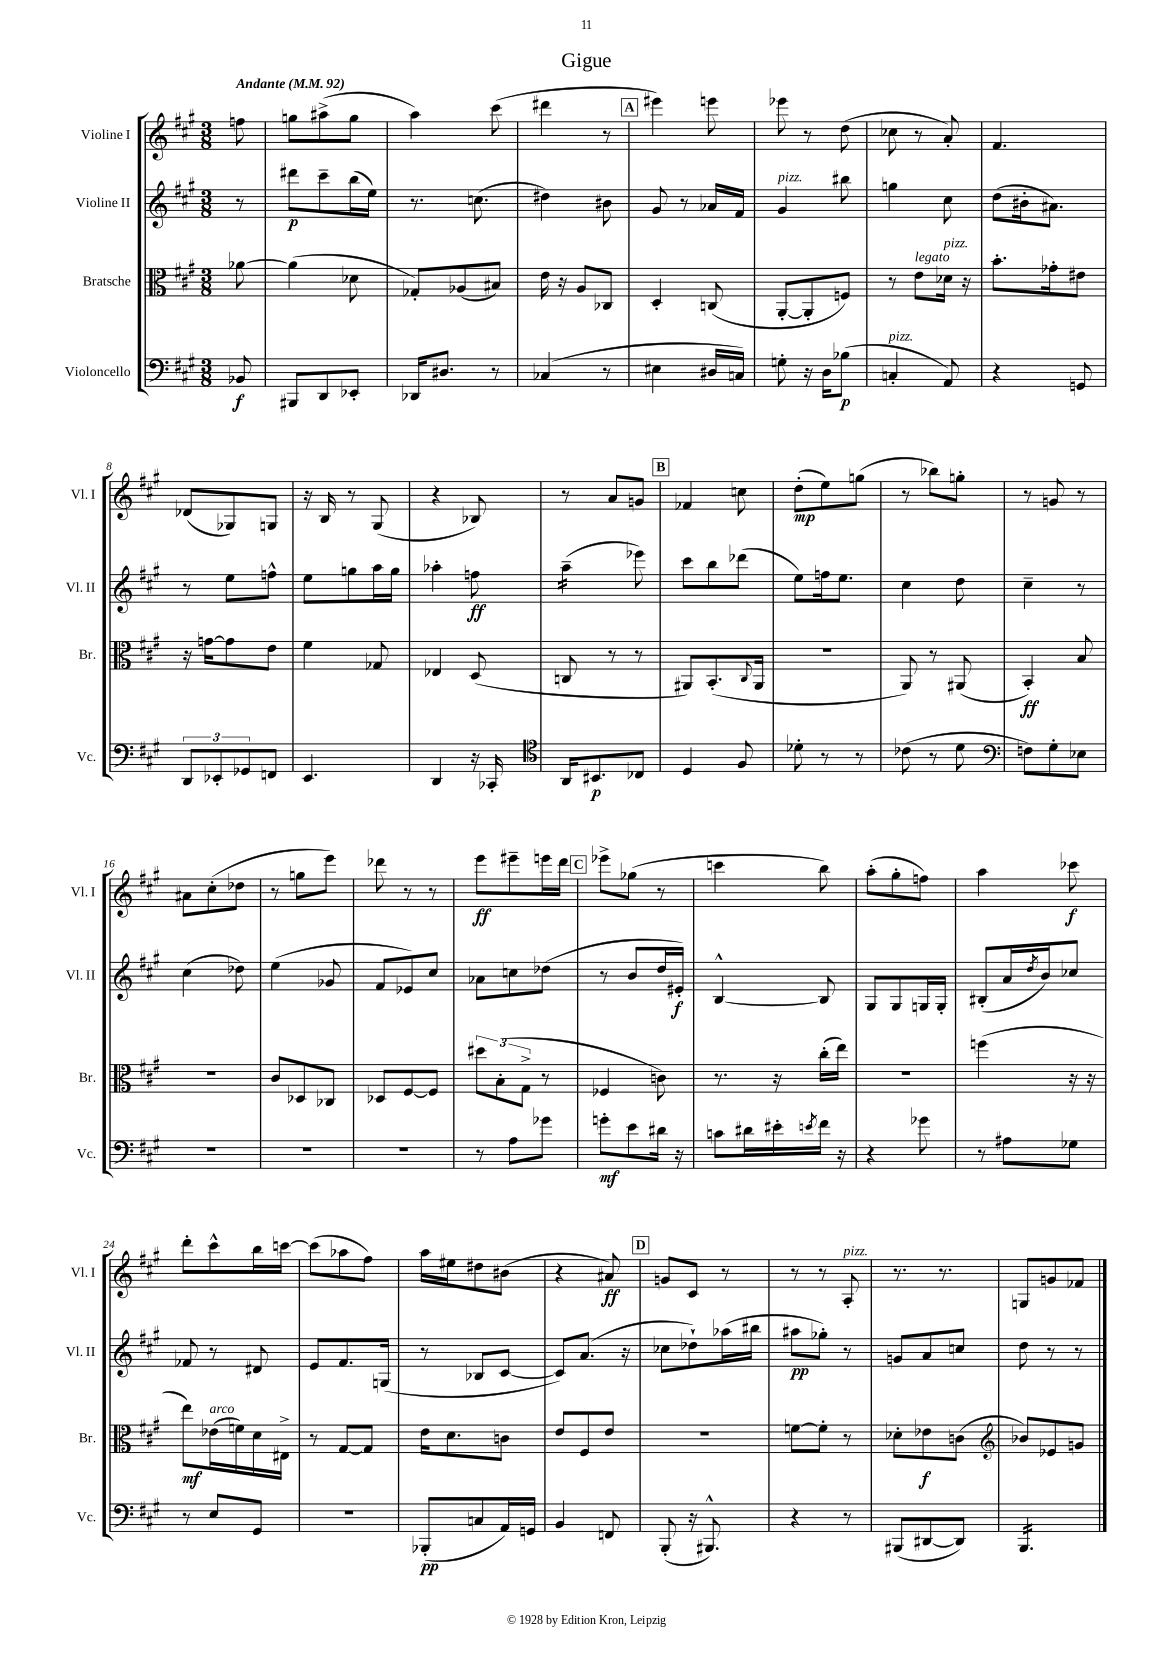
\header { title = "Gigue" }
<<
\new StaffGroup <<
\new Staff = "s0" \with { instrumentName = "Violine I" shortInstrumentName = "Vl. I" } {
    \clef treble \key a \major \numericTimeSignature \time 3/8 \partial 8 \tempo "Andante" 4 = 92
    f''8 |
    g''8 ais''8->( g''8 |
    a''4) cis'''8( |
    dis'''4 r8 |
    \mark \markup { \box "A" } eis'''4) e'''8 |
    ees'''8 r8 d''8( |
    ces''8 r8 a'8-.) |
    fis'4. |
    des'8( ges8) g8 |
    r16 b16 r8 gis8( |
    r4 bes8) |
    r8 a'8 g'8 |
    \mark \markup { \box "B" } fes'4 c''8 |
    d''8-.\mp( e''8) g''8( |
    r8 bes''8) g''8-. |
    r8 g'8 r8 |
    ais'8 cis''8-.( des''8 |
    r8 g''8 e'''8) |
    des'''8 r8 r8 |
    e'''8\ff eis'''8-- e'''16 d'''16 |
    \mark \markup { \box "C" } ees'''8-> ges''8( r8 |
    c'''4 b''8) |
    a''8-.( gis''8-. f''8) |
    a''4 ces'''8\f |
    d'''8-. cis'''8-^ b''16 c'''16~ |
    c'''8( aes''8 fis''8) |
    a''16 eis''16 dis''8 bis'8( |
    r4 ais'8\ff) |
    \mark \markup { \box "D" } g'8 cis'8 r8 |
    r8 r8 a8-.^\markup { \italic "pizz." } |
    r8. r8. |
    g8 g'8 fes'8 \bar "|." |
}
\new Staff = "s1" \with { instrumentName = "Violine II" shortInstrumentName = "Vl. II" } {
    \clef treble \key a \major \numericTimeSignature \time 3/8 \partial 8
    r8 |
    dis'''8\p cis'''8-- b''16( e''16) |
    r8. c''8.( |
    dis''4) bis'8 |
    \mark \markup { \box "A" } gis'8 r8 aes'16 fis'16 |
    gis'4^\markup { \italic "pizz." } bis''8 |
    g''4 cis''8 |
    d''8( bis'16-. ais'8.) |
    r8 e''8 f''8-^ |
    e''8 g''8 a''16 g''16 |
    aes''4-. f''8\ff |
    a''4:16--( ees'''8) |
    \mark \markup { \box "B" } cis'''8 b''8 des'''8( |
    e''8) f''16 e''8. |
    cis''4 d''8 |
    cis''4-- r8 |
    cis''4( des''8) |
    e''4( ges'8 |
    fis'8 ees'8) cis''8 |
    aes'8 c''8 des''8( |
    \mark \markup { \box "C" } r8 b'8 d''16 eis'16-.\f) |
    b4~-^ b8 |
    gis8 gis8 g16 g16-. |
    bis8-.( a'16 \acciaccatura { d''8 } b'16) ces''8 |
    fes'8 r8 dis'8 |
    e'8 fis'8. g16( |
    r8 bes8 cis'8~ |
    cis'8) a'8.( r16 |
    \mark \markup { \box "D" } ces''8 des''8-!) aes''16( bis''16 |
    ais''8\pp ges''8-.) r8 |
    g'8 a'8 c''8 |
    d''8 r8 r8 \bar "|." |
}
\new Staff = "s2" \with { instrumentName = "Bratsche" shortInstrumentName = "Br." } {
    \clef alto \key a \major \numericTimeSignature \time 3/8 \partial 8
    aes'8~ |
    aes'4( des'8 |
    ges8-.) aes8( bis8) |
    e'16 r16 a8 ces8 |
    \mark \markup { \box "A" } d4-. c8( |
    a,8~-. a,8-. f8) |
    r8 e'8^\markup { \italic "legato" } des'16^\markup { \italic "pizz." } r16 |
    b'8.-. ges'16-. eis'8 |
    r16 g'16~ g'8 e'8 |
    fis'4 ges8 |
    ees4 d8( |
    c8 r8 r8 |
    \mark \markup { \box "B" } ais,8) b,8.-.( \appoggiatura { cis8 } ais,16 |
    R4. |
    a,8) r8 ais,8( |
    b,4-.\ff) b8 |
    r4. |
    cis'8 des8 ces8 |
    des8 fis8~ fis8 |
    \tuplet 3/2 { dis''8 b8-.( gis8-> } r8 |
    \mark \markup { \box "C" } fes4 c'8) |
    r8. r16 cis''16-.( e''16) |
    R4. |
    f''4( r16 r16 |
    e''8\mf) ees'16^\markup { \italic "arco" }( f'16) d'16 eis16-> |
    r8 gis8~ gis8 |
    e'16 d'8. c'8 |
    e'8 fis8 e'8 |
    \mark \markup { \box "D" } R4. |
    f'8~ f'8-. r8 |
    des'8-. ees'8\f c'8( |
    \clef treble bes'8) ees'8 g'8 \bar "|." |
}
\new Staff = "s3" \with { instrumentName = "Violoncello" shortInstrumentName = "Vc." } {
    \clef bass \key a \major \numericTimeSignature \time 3/8 \partial 8
    bes,8\f |
    bis,,8 d,8 ees,8-. |
    des,16 dis8. r8 |
    ces4( r8 |
    \mark \markup { \box "A" } eis4 dis16 c16) |
    g8-. r16 d16 bes8\p( |
    c4-.^\markup { \italic "pizz." } a,8) |
    r4 g,8 |
    \tuplet 3/2 { d,8 ees,8-. ges,8 } f,8 |
    e,4. |
    d,4 r16 ces,16-. |
    \clef tenor a,16 bis,8.\p ces8 |
    \mark \markup { \box "B" } d4 fis8 |
    des'8-. r8 r8 |
    ces'8( r8 d'8 |
    \clef bass f8) gis8-. ees8 |
    R4. |
    R4. |
    R4. |
    r8 a8 ges'8 |
    \mark \markup { \box "C" } g'8-.\mf e'8 dis'16 r16 |
    c'8 dis'16 eis'16-. \acciaccatura { e'8 } fis'16 r16 |
    r4 ges'8 |
    r8 ais8 ges8 |
    r8 e8 gis,8 |
    R4. |
    bes,,8-.\pp( c8 a,16) g,16 |
    b,4 f,8 |
    \mark \markup { \box "D" } b,,8-.( r16 bis,,8.-^) |
    r4 r8 |
    bis,,8( dis,8~ dis,8) |
    b,,4.:16 \bar "|." |
}
>>
>>
